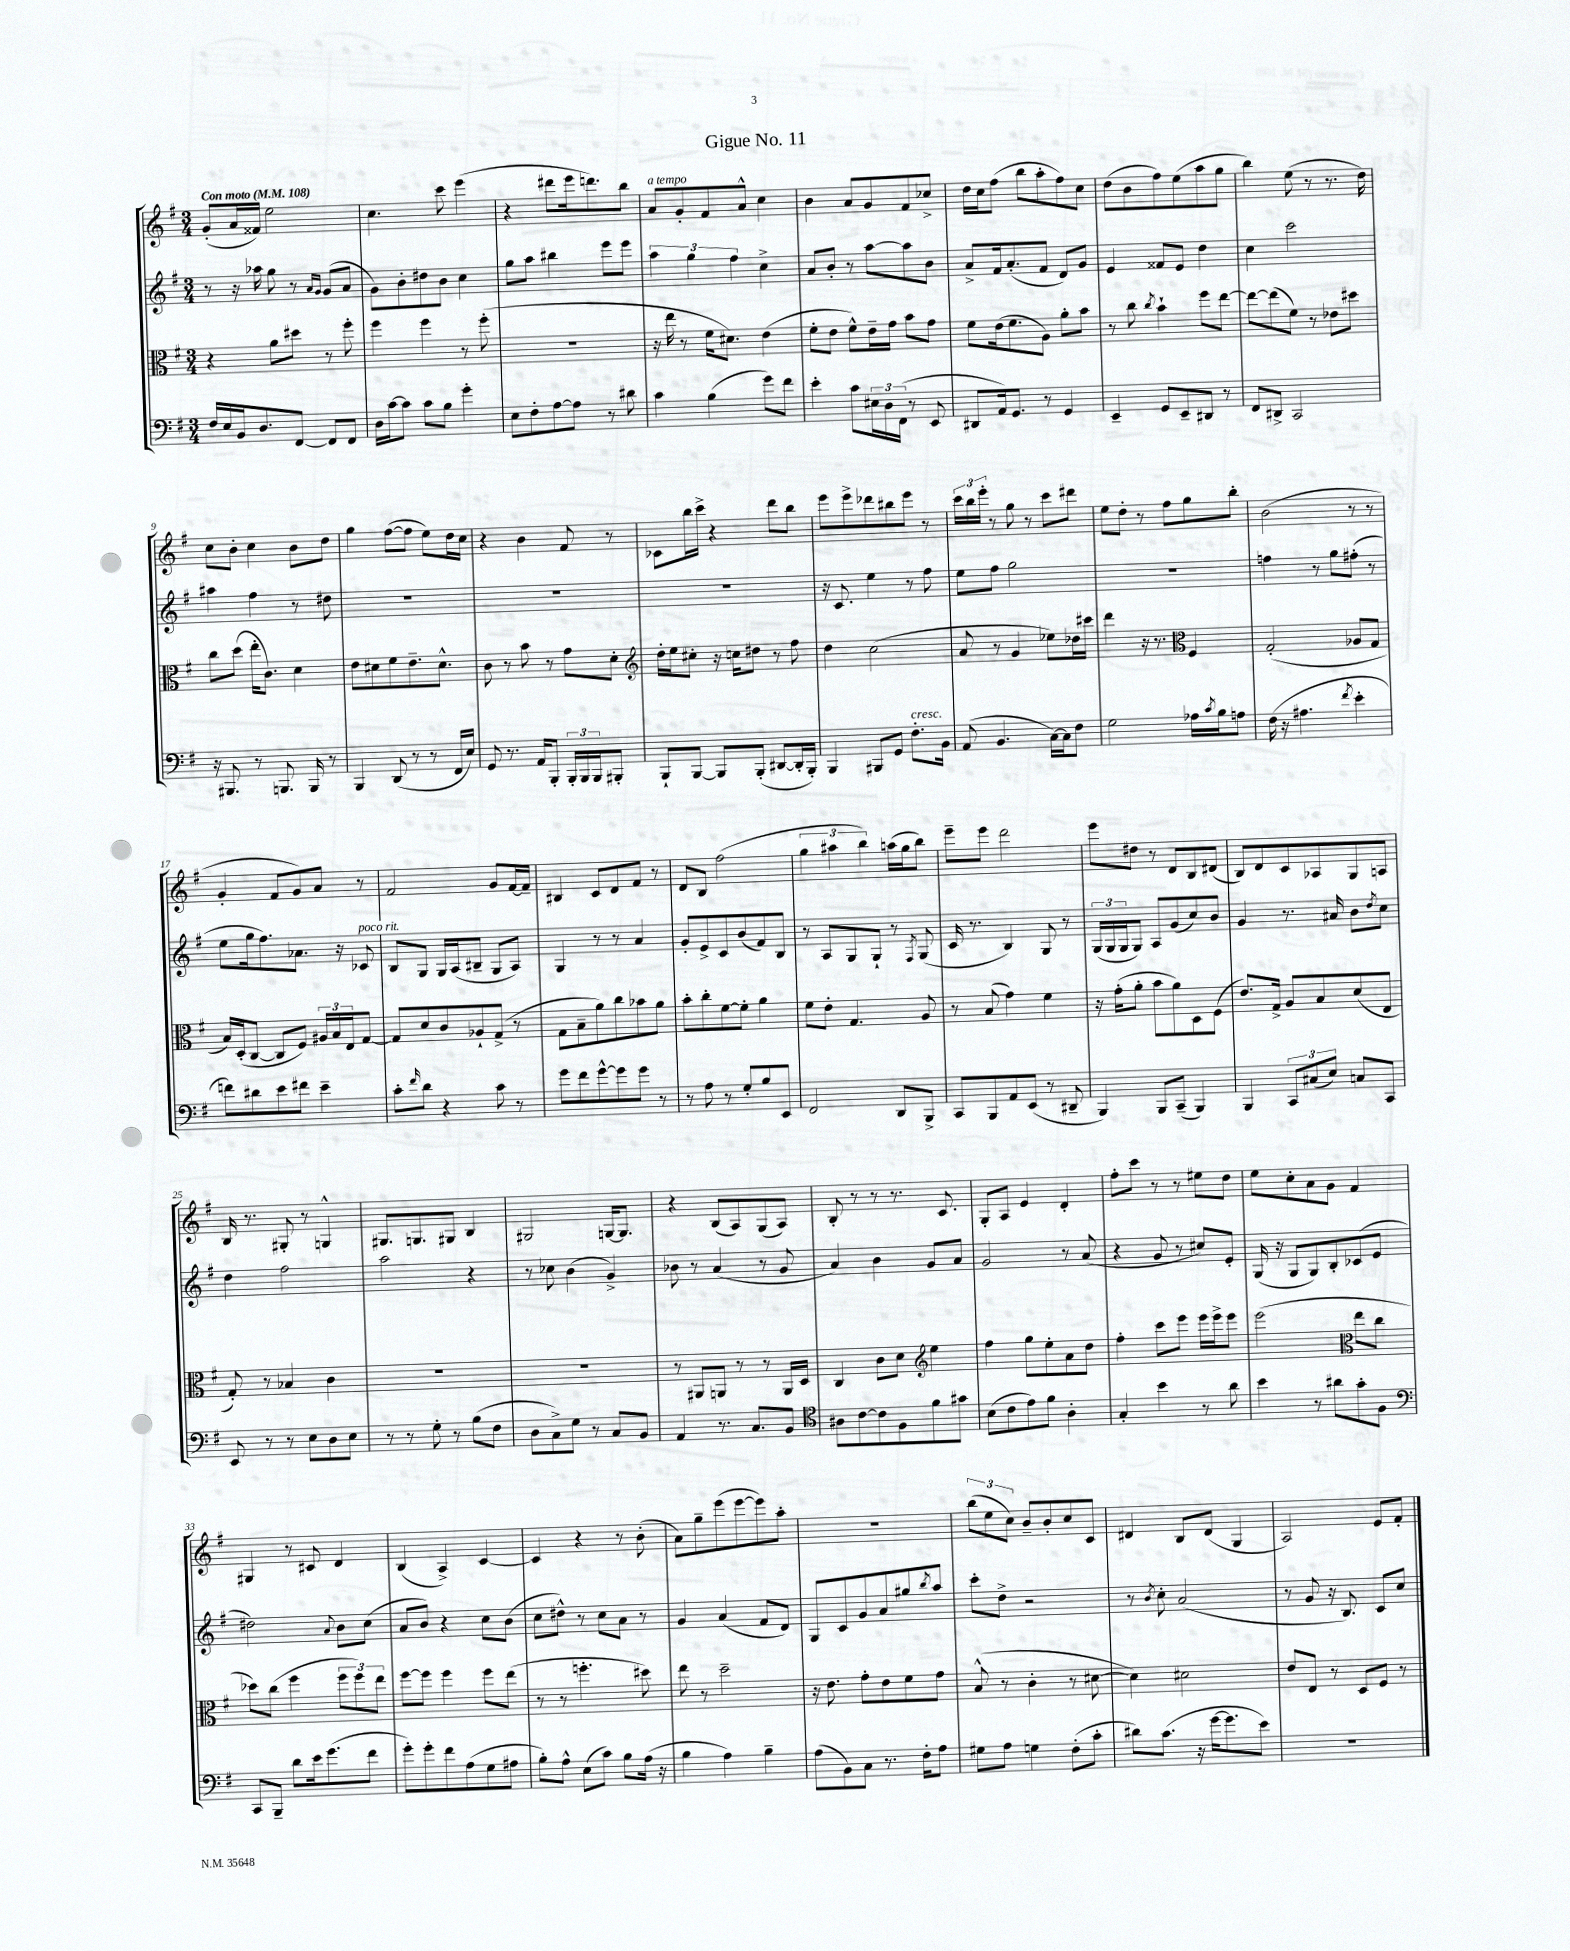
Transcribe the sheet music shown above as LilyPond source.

\header { title = "Gigue No. 11" }
<<
\new StaffGroup <<
\new Staff = "s0" {
    \clef treble \key g \major \numericTimeSignature \time 3/4 \tempo "Con moto" 4 = 108
    g'8-.( a'16 fisis'16) e''2 |
    c''4. c'''8 e'''4( |
    r4 dis'''8 e'''16 d'''8.) b''8 |
    a'8^\markup { \italic "a tempo" } g'8-. fis'8 a'8-^ c''4 |
    b'4 a'8 g'8 fis'8 ces''8-> |
    d''16 c''16 fis''8( b''8 a''8-. fis''8) c''8 |
    d''8( b'8 fis''8) e''8( a''8 g''8 |
    b''4) e''8( r8 r8. d''16) |
    c''8 b'8-. c''4 b'8 d''8 |
    g''4 fis''8~( fis''8 e''8) d''16 c''16 |
    r4 b'4 fis'8 r8 |
    ces'8 b''16 c'''16-> r4 d'''8 b''8 |
    e'''8 e'''8-> des'''8 bis''8 e'''8 r8 |
    \tuplet 3/2 { c'''16 b''16 e'''16-. } r8 g''8 r8 c'''8 dis'''8 |
    e''8 d''8-. r8 fis''8 g''8 b''8-. |
    b'2( r8 r8 |
    g'4-. fis'8 g'8) a'8 r8 |
    fis'2 g'8 fis'16~ fis'16-- |
    bis4 c'8 d'8 fis'8 r8 |
    d'8 b8 fis''2( |
    \tuplet 3/2 { g''4 ais''4 b''4) } a''16( g''16 b''8) |
    e'''8-- e'''8 d'''2 |
    e'''8 dis''8 r8 d'8 b8 dis'8( |
    b8) d'8 c'8 aes8 g8 a8 |
    b16 r8. gis8-. r8 g4-^ |
    gis8. g8. gis8 b4 |
    gis2 g16~ g8. |
    r4 b8( a8) g8( a8) |
    b8-. r8 r8 r8. c'8. |
    g8-. a8 e'4 d'4-. |
    fis''8-. c'''8 r8 r8 eis''8 d''8 |
    e''8 c''8-. a'8 g'8 fis'4 |
    gis4 r8 cis'8 d'4 |
    b4( a4->) c'4~ |
    c'4 r4 r8 b'8-.( |
    a'8) g''8-- e'''8( e'''8~ e'''8) a''8-. |
    R2. |
    \tuplet 3/2 { b''8( e''8 c''8) } b'8-- b'8-. c''8 c'8 |
    dis'4 b8 dis'8( g4 |
    a2) e'8 fis'8-. \bar "|." |
}
\new Staff = "s1" {
    \clef treble \key g \major \numericTimeSignature \time 3/4
    r8 r16 aes''16 g''8 r8 \grace { a'16 g'16 } g'8( a'8 |
    g'8) b'8-. dis''8 b'8 c''4 |
    g''8 a''8 bis''4 e'''8 e'''8 |
    \tuplet 3/2 { a''4 g''4 fis''4 } c''4-> |
    a'8 b'8-. r8 a''8~ a''8 b'8 |
    a'8-> fis'16 a'8.-.( fis'8 d'8) g'8 |
    e'4 fisis'8 e'8 d''4 |
    c''4 c'''2 |
    ais''4 fis''4 r8 dis''8 |
    R2. |
    R2. |
    R2. |
    r16 c'8. e''4 r8 fis''8 |
    e''8 fis''8 g''2 |
    R2. |
    f''4 r8 g''8 fis''8-.( r8 |
    e''8 g''16 fis''8.) aes'8. r16 ces'8^\markup { \italic "poco rit." } |
    b8 g8 g16 a16( bis8-- g8 a8) |
    g4 r8 r8 a'4 |
    g'8-. e'8-> c'8 b'8( fis'8) b8 |
    r8 a8 g8 g8-! r8 \acciaccatura { fis8 } g8( |
    c'16 r8. b4) g8 r8 |
    \tuplet 3/2 { g16( g16 g16 } g8) a8 g'8( c''8) b'8 |
    g'4 r8. ais'16 b'8 \acciaccatura { d''8 } c''8 |
    d''4 fis''2 |
    a''2 r4 |
    r8 ces''8 b'4( g'4->) |
    bes'8 r8 a'4( r8 g'8 |
    a'4) b'4 g'8 a'8 |
    g'2 r8 a'8( |
    r4 g'8 r8 cis''8) e'8-. |
    g16( r16 g8 g8) b8-. ces'8( e'8 |
    dis''2) \appoggiatura { a'8 } b'8 c''8( |
    a'8 b'8) r4 c''8 b'8( |
    c''8 dis''8-^) r8 c''8 a'8 r8 |
    g'4 a'4( fis'8 d'8) |
    g8 c'8 g'8 a'8 gis''8 \acciaccatura { b''8 } a''8 |
    c'''8-. d''8-> r2 |
    r8 \acciaccatura { b'8 } c''8-. a'2( |
    r8 g'8 r16 b8.) c'8 c''8 \bar "|." |
}
\new Staff = "s2" {
    \clef alto \key g \major \numericTimeSignature \time 3/4
    r4 a'8 dis''8 r8 fis''8-. |
    fis''4 fis''4 r8 fis''8-.( |
    R2. |
    r16 e''16 r8 fis'16 dis'8.) e'4( |
    fis'8-. e'8 fis'8-^) e'16-- g'16 b'8 g'8 |
    fis'8 e'16( fis'8. a8) a'8-. b'8 |
    r8 c''8 \acciaccatura { c''8 } b'4-! fis''8 e''8~ |
    e''8~ e''8( fis'8) r8 ees'8 dis''8 |
    c''8 d''8( e''16-. c'8.) d'4 |
    e'8 dis'8 fis'8 e'8.-- dis'8.-^ |
    c'8 r8 b'8 r8 g'8 d'8-. |
    \clef treble d''16-. e''16 cis''8-. r16 c''16 dis''8 r8 fis''8 |
    d''4 c''2( |
    a'8 r8 g'4 ees''8) des''16 cis'''16 |
    d'''4 r16 r8. \clef alto fis4 |
    g2-.( aes8 g8 |
    b16) d16-.( c8~ c8 fis8) \tuplet 3/2 { ais16 b16 e16 } g8~ |
    g8 d'8 c'8 aes8-! g8->( r8 |
    g8 b8-- a'8) c''8 bes'8 a'8 |
    b'8-. c''8-. fis'8~ fis'8-. a'4 |
    fis'8 e'8-. g4. a8 |
    r8 b8( g'4) fis'4 |
    r16 g'16-.( a'8-. b'8 a'8) d8 fis8( |
    e'8.) g16-> a8 b8 d'8( e8 |
    g8-.) r8 bes4 c'4 |
    R2. |
    R2. |
    r8 ais,8 a,8 r8 r8 a,16 d16 |
    c4 c'8 d'8 \clef treble e''4 |
    fis''4 g''8 e''8-. a'8 d''8 |
    fis''4-. c'''8 e'''8 e'''16 e'''16-> e'''8 |
    e'''2( \clef alto e''8 c''8 |
    des''8) c''8( fis''4 \tuplet 3/2 { fis''8 fis''8) e''8 } |
    fis''8~ fis''8 fis''4 fis''8 e''8( |
    r8 r8 f''4.-. dis''8) |
    e''8 r8 d''2-- |
    r16 e'8. g'8-. e'8 fis'8 g'8 |
    b8-^( r8 c'4-. r8 dis'8~ |
    dis'4) dis'2 |
    e'8 e8 r8 d8 fis8 r8 \bar "|." |
}
\new Staff = "s3" {
    \clef bass \key g \major \numericTimeSignature \time 3/4
    fis16 e16 b,16 d8. fis,8~ fis,8 fis,8 |
    d16 c'16~ c'8 c'8 b8 g'4-. |
    e8 fis8-. a8~ a8 r8 dis'8 |
    c'4 b4( g'8) fis'8 |
    e'4-. c'8 \tuplet 3/2 { eis16 d16 fis,16( } r8 e,8 |
    dis,8 a,16) g,8. r8 g,4 |
    e,4-- g,8 e,8-- dis,8 r8 |
    fis,8 dis,8-> c,2 |
    r16 bis,,8. r8 b,,8. b,,16 r8 |
    b,,4 d,8( r8 r8 fis,16 e16) |
    g,8 r8. a,16 b,,8-. \tuplet 3/2 { b,,16-. b,,16 b,,16 } bis,,8-. |
    b,,8-! b,,8~ b,,8 b,,8-.( dis,8~ dis,16-. b,,16-.) |
    b,,4 bis,,8 g,8 fis8.-.^\markup { \italic "cresc." } b,16 |
    a,8( b,4. c16~) c16 fis8 |
    g2 aes16 \acciaccatura { c'8 } b16 a8 |
    fis16( r16 ais4. \acciaccatura { fis'8 } e'4-. |
    f'8) dis'8 e'8 fis'8 e'4-- |
    c'8-. \grace { fis'16 } d'8 r4 c'8 r8 |
    g'8 fis'8 g'8~-^ g'8 g'8 r8 |
    r8 a8 r8 g8-. b8 e,8 |
    fis,2 d,8 b,,8-> |
    c,8 b,,8 a,8 e,8( r8 dis,8-- |
    b,,4) b,,8 c,8--( b,,4) |
    b,,4 \tuplet 3/2 { c,8 cis8( e8) } c8 c,8 |
    e,8 r8 r8 e8 d8 e8 |
    r8 r8 g8-. r8 b8( fis8 |
    d8 c8->) g8 r8 c8 b,8 |
    a,4 r8. c8. b,8 |
    \clef tenor ais8 c'8~ c'8 fis8 fis'8 gis'8 |
    b8( c'8 e'8) fis'8 a4-. |
    g4-. b'4 r8 a'8 |
    b'4 r8 ais'8 g'8-. fis8 |
    \clef bass c,8 b,,8-- d'8 e'16 g'8.( fis'8 |
    g'8-.) g'8-. fis'8 a8( g8 ais8 |
    b8-.) a8-^ e8( c'8) b8 a16( r16 |
    b4 a4) b4-- |
    a8( b,8) c8 r8. fis16-. a8 |
    gis8 a8 g4 fis8-.( c'8-. |
    dis'8) c'8.( r16 g'16~ g'8. e'8) |
    R2. \bar "|." |
}
>>
>>
